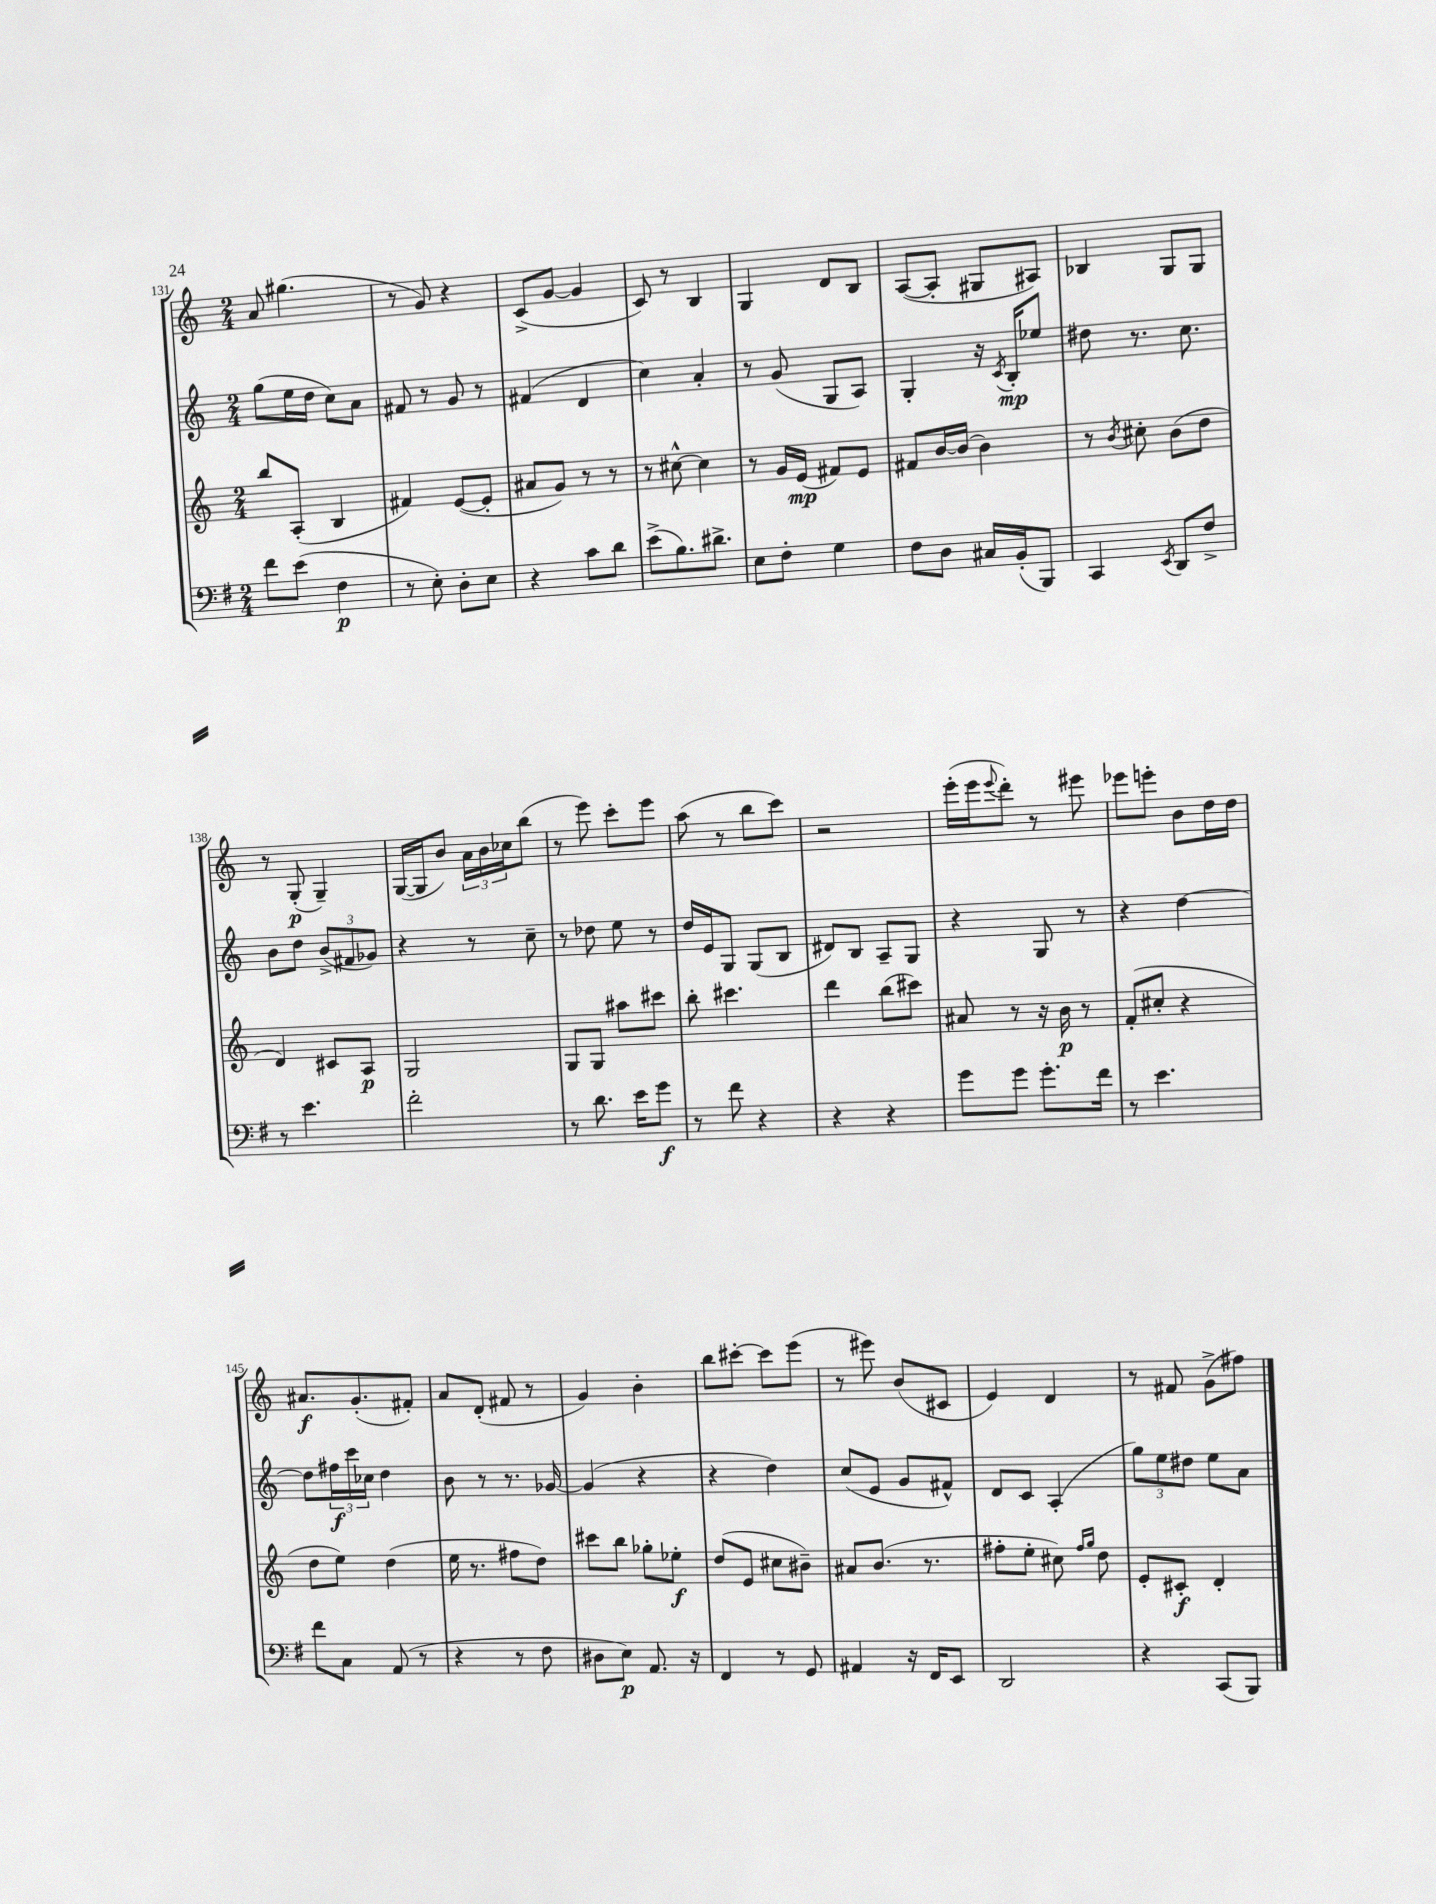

**kern	**kern	**kern	**kern
*staff4	*staff3	*staff2	*staff1
*clefF4	*clefG2	*clefG2	*clefG2
*k[f#]	*k[]	*k[]	*k[]
*M2/4	*M2/4	*M2/4	*M2/4
8f#\L	8bb/L	(8gg\L	8a/
(8e\J	(8A'/J	16ee\L	(4.gg#\
.	.	16dd\JJ	.
4F#\	4B/	8cc\L)	.
.	.	8a\J	.
=	=	=	=
8r	4f#/)	8f#/	8r
8E'\)	.	8r	8g/)
8D'\L	([8e/L	8g/	4r
8E\J	8e'/]J	8r	.
=	=	=	=
4r	8a#/L	(4f#/	(8c^/L
.	8g/J)	.	[8g/J
8c\L	8r	4d/	4g/]
8d\J	8r	.	.
=	=	=	=
(8e^\L	8r	4cc\)	8c/)
8.B\)	[8cc#^^\	.	8r
.	4cc#\]	4a'/	4B/
8.d#^\J	.	.	.
=	=	=	=
8E\L	8r	8r	4G/
8F#'\J	16g/LL	(8g/	.
.	(16e/JJ	.	.
4G\	8f#/L)	8G/L	8d/L
.	8e/J	8A/J)	8B/J
=	=	=	=
8F#\L	8f#/L	4G'/	([8A/L
8D\J	[16b/L	.	8A'/]J
.	(16b/]JJ	.	.
16C#/LL	4b\)	16r	8G#/L
.	.	8qc/	.
(16BB'/J	.	16B'/LK	.
8BBB/J)	.	8ee-/J	8A#/J)
=	=	=	=
4CC/	8r	8dd#\	4B-/
.	8qb/	.	.
.	8cc#'\	8.r	.
8qEE/	.	.	.
8DD/L	(8b\L	.	8G/L
.	.	8.cc\	.
8F#^/J	8dd\J	.	8G/J
=	=	=	=
8r	4d/)	8b\L	8r
4.e\	.	8dd\J	(8G'/
.	8c#/L	(12b^/L	4G~/)
.	.	12f#/	.
.	8A/J	.	.
.	.	12g-/J)	.
=	=	=	=
2f#'\	2G/	4r	([16G/LL
.	.	.	16G/]J
.	.	.	8b/J)
.	.	8r	24a\LL
.	.	.	24b\
.	.	.	24cc-\J
.	.	8cc~\	(8bb\J
=	=	=	=
8r	8G/L	8r	8r
8.d\	8G/J	8dd-\	8eee\)
.	8aa#\L	8ee\	8ccc'\L
16e\LK	.	.	.
8g\J	8ccc#\J	8r	8eee\J
=	=	=	=
8r	8bb'\	16dd/LL	(8aa\
.	.	16e/J	.
8f#\	4.ccc#\	8G/J	8r
4r	.	(8G/L	8bb\L
.	.	8B/J	8ccc\J)
=	=	=	=
4r	4ddd\	8d#/L)	2r
.	.	8B/J	.
4r	(8bb\L	8A~/L	.
.	8ccc#\J)	8G/J	.
=	=	=	=
8g\L	8a#/	4r	(16eee'\LL
.	.	.	16eee\J
.	.	.	8qqeee/
8g\J	8r	.	8ddd'\J)
8.g'\L	16r	8G/	8r
.	16b\	.	.
.	8r	8r	8eee#\
16f#\Jk	.	.	.
=	=	=	=
8r	(8f'/L	4r	8eee-\L
4.e\	8cc#'/J	.	8eee'\J
.	4r	[4dd\	8b\L
.	.	.	16dd\L
.	.	.	16dd\JJ
=	=	=	=
8f#\L	8dd\L	8dd\]L	8.a#/L
8C\J	8ee\J)	24ff#\L	.
.	.	24ccc\	.
.	.	.	(8.g'/
.	.	24cc-\JJ	.
(8AA/	(4dd\	4dd\	.
8r	.	.	8f#'/J)
=	=	=	=
4r	16ee\	8b\	8a/L
.	8.r	.	.
.	.	8r	(8d'/J
8r	8ff#\L	8.r	8f#/
8F#\	8dd\J)	.	8r
.	.	[16g-/	.
=	=	=	=
8D#\L	8ccc#\L	(4g-/]	4g/)
8E\J)	8bb\J	.	.
8.AA/	8gg-'\L	4r	4b'\
.	8ee-'\J	.	.
16r	.	.	.
=	=	=	=
4FF#/	(8dd/L	4r	8bb\L
.	8e/J	.	[8ccc#'\J
8r	8cc#\L	4dd\)	8ccc#\]L
8GG/	8b#~\J)	.	(8eee\J
=	=	=	=
4AA#/	8a#/L	(8cc/L	8r
.	(8.b/J	8e/J	8eee#\)
16r	.	8g/L	(8b/L
16FF#/LK	8.r	.	.
8EE/J	.	8f#^^/J)	8c#/J
=	=	=	=
2DD/	8ff#'\L	8d/L	4e/)
.	8ee'\J	8c/J	.
.	8cc#\)	(4A'/	4d/
.	16qqff#/LL	.	.
.	16qqgg/JJ	.	.
.	8dd\	.	.
=	=	=	=
4r	8e'/L	12gg\L)	8r
.	.	12ee\	.
.	8c#'/J	.	8f#/
.	.	12dd#\J	.
(8CC/L	4d'/	8ee\L	(8g^\L
8BBB/J)	.	8a\J	8ff#\J)
==	==	==	==
*-	*-	*-	*-
